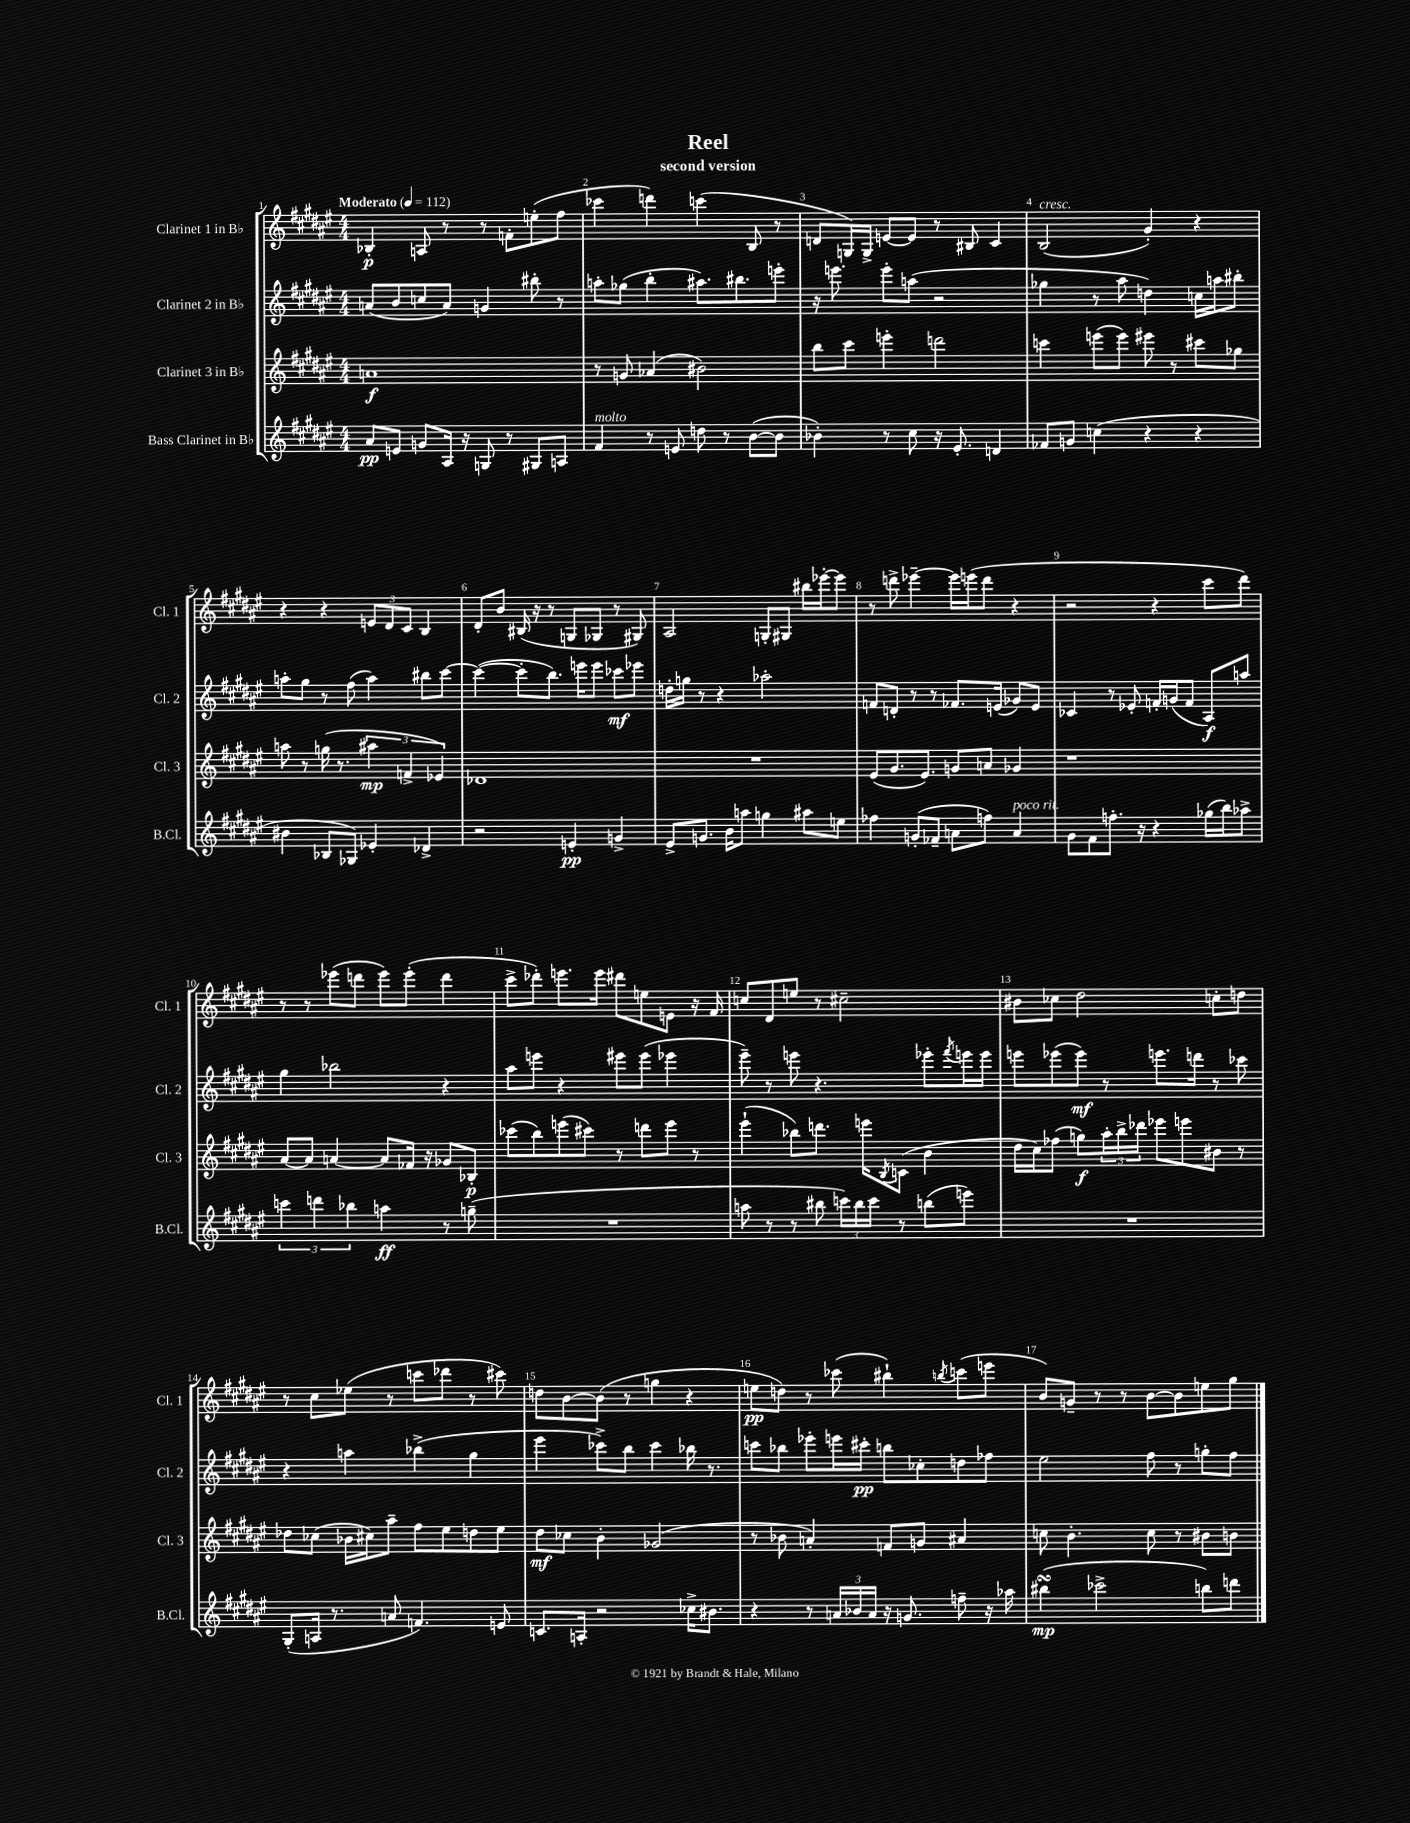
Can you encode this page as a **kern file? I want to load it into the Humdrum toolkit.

**kern	**dynam	**kern	**dynam	**kern	**dynam	**kern	**dynam
*part4	*part4	*part3	*part3	*part2	*part2	*part1	*part1
*staff4	*staff4	*staff3	*staff3	*staff2	*staff2	*staff1	*staff1
*I"Bass Clarinet in B♭	*	*I"Clarinet 3 in B♭	*	*I"Clarinet 2 in B♭	*	*I"Clarinet 1 in B♭	*
*I'B.Cl.	*	*I'Cl. 3	*	*I'Cl. 2	*	*I'Cl. 1	*
*clefG2	*	*clefG2	*	*clefG2	*	*clefG2	*
*k[f#c#g#d#a#e#]	*	*k[f#c#g#d#a#e#]	*	*k[f#c#g#d#a#e#]	*	*k[f#c#g#d#a#e#]	*
*M4/4	*	*M4/4	*	*M4/4	*	*M4/4	*
*MM112	*	*MM112	*	*MM112	*	*MM112	*
=1	=1	=1	=1	=1	=1	=1	=1
!	!	!	!	!	!	!LO:TX:a:B:t=Moderato	!
8a#/L	pp	1an	f	(8an/L	.	4B-X'/	p
8en/J	.	.	.	8b/	.	.	.
8gn/L	.	.	.	8ccn/	.	8An/	.
16A#/Jk	.	.	.	8a/J)	.	8r	.
16r	.	.	.	.	.	.	.
8Gn/	.	.	.	4gn/	.	8r	.
8r	.	.	.	.	.	8fn'\L	.
8G#X/L	.	.	.	8bb#X'\	.	(8een'\	.
8An/J	.	.	.	8r	.	8ff#\J	.
=2	=2	=2	=2	=2	=2	=2	=2
!LO:TX:a:i:t=molto	!	!	!	!	!	!	!
4f#/	.	8r	.	8aan'\L	.	4ccc-X\	.
.	.	8gn/	.	(8gg-X\J	.	.	.
8r	.	(4a-X/	.	4bb'\	.	4dddn\)	.
8en/	.	.	.	.	.	.	.
8ddn\	.	2b#X\)	.	8.aa#X\L)	.	(4cccn\	.
8r	.	.	.	.	.	.	.
.	.	.	.	8.bb#X\	.	.	.
([8b\L	.	.	.	.	.	8B/	.
8b\J]	.	.	.	8eeen'\J	.	8r	.
=3	=3	=3	=3	=3	=3	=3	=3
4b-X'\)	.	8bb\L	.	16r	.	8dn/L	.
.	.	.	.	8.eeen\	.	.	.
.	.	8ccc#\J	.	.	.	16Gn/L)	.
.	.	.	.	.	.	16G^/JJ	.
8r	.	4eeen'\	.	8eee'\L	.	[8en/L	.
8cc#\	.	.	.	(8aan\J	.	8e/J]	.
16r	.	2dddn\	.	2r	.	8r	.
8.e#'/	.	.	.	.	.	.	.
.	.	.	.	.	.	8B#X/	.
4dn/	.	.	.	.	.	4c#/	.
=4	=4	=4	=4	=4	=4	=4	=4
!	!	!	!	!	!	!LO:TX:a:i:t=cresc.	!
8f-X/L	.	4cccn\	.	4gg-X\	.	(2B/	.
8gn/J	.	.	.	.	.	.	.
(4ccn\	.	(8eeen\L	.	8r	.	.	.
.	.	8eee\J)	.	8aa#\	.	.	.
4r	.	8eee#X\	.	4ddn\)	.	4g#'/)	.
.	.	8r	.	.	.	.	.
4r	.	8ccc#X\L	.	16ccn\LL	.	4r	.
.	.	.	.	16aan\J	.	.	.
.	.	8gg-X\J	.	8bb#X'\J	.	.	.
!!LO:LB:g=z
=5	=5	=5	=5	=5	=5	=5	=5
4b#X\	.	8aan\	.	8aan'\L	.	4r	.
.	.	8r	.	8gg#\J	.	.	.
8B-X/L	.	(16ggn\	.	8r	.	4r	.
.	.	8.r	.	.	.	.	.
8G-X/J)	.	.	.	(8ff#\	.	.	.
4e-X'/	.	6aa#X\	mp	4aa\)	.	12en/L	.
.	.	.	.	.	.	12d#/	.
.	.	6fn^/	.	.	.	12c#/J	.
4d-X^/	.	.	.	8bb#X\L	.	4B/	.
.	.	6e-X/)	.	.	.	.	.
.	.	.	.	[8ccc#\J	.	.	.
=6	=6	=6	=6	=6	=6	=6	=6
2r	.	1d-X	.	(4ccc#\_	.	8d#'/L	.
.	.	.	.	.	.	8b/J	.
.	.	.	.	8ccc#'\L]	.	(16B#X/	.
.	.	.	.	.	.	16r	.
.	.	.	.	8.bb\J)	.	8r	.
4en'/	pp	.	.	.	.	8Gn/L	.
.	.	.	.	16eeen\KL	.	.	.
.	.	.	.	8eee\J	.	8G-X/J	.
4gn^/	.	.	.	8ccc-X\L	mf	8r	.
.	.	.	.	8eee-X\J	.	8G#X/)	.
=7	=7	=7	=7	=7	=7	=7	=7
8e#^/L	.	1r	.	16ddn'\LL	.	2A#/	.
.	.	.	.	16ggn\JJ	.	.	.
8.gn/J	.	.	.	8r	.	.	.
.	.	.	.	4r	.	.	.
16b\KL	.	.	.	.	.	.	.
8aan\J	.	.	.	.	.	.	.
4ggn\	.	.	.	2aa-X'\	.	8Gn'/L	.
.	.	.	.	.	.	8G#X/J	.
8aa#X\L	.	.	.	.	.	16bb#X\LL	.
.	.	.	.	.	.	[16eee-X'\J	.
8een\J	.	.	.	.	.	8eee-\J]	.
=8	=8	=8	=8	=8	=8	=8	=8
4ff-X\	.	(8e#/L	.	8fn/L	.	8r	.
.	.	8.g#/	.	8dn'/J	.	8dddn^\	.
(8gn'/L	.	.	.	8r	.	[4eee-X~\	.
.	.	8.e#/J)	.	.	.	.	.
8f-X~/J	.	.	.	8r	.	.	.
8an\L	.	8gn/L	.	8.f-X/L	.	16eee-\LL]	.
.	.	.	.	.	.	(16eeen\J	.
8ffn\J)	.	8an/J	.	.	.	8ddd\J	.
.	.	.	.	(16en/Jk	.	.	.
!LO:TX:a:i:t=poco rit.	!	!	!	!	!	!	!
4a/	.	4g-X/	.	8g-X/L)	.	4r	.
.	.	.	.	8e/J	.	.	.
=9	=9	=9	=9	=9	=9	=9	=9
8g#\L	.	1r	.	4c-X/	.	2r	.
8f#\	.	.	.	.	.	.	.
8.ffn'\J	.	.	.	8r	.	.	.
.	.	.	.	8e-X'/	.	.	.
16r	.	.	.	.	.	.	.
4r	.	.	.	16fn'/LL	.	4r	.
.	.	.	.	(16gn/J	.	.	.
.	.	.	.	8f/J	.	.	.
(16gg-X\LL	.	.	.	8A#/L)	f	8ccc#\L	.
16bb\J)	.	.	.	.	.	.	.
8aa-X^\J	.	.	.	8aan/J	.	8ddd#\J)	.
!!LO:LB:g=z
=10	=10	=10	=10	=10	=10	=10	=10
6cccn\	.	[8a#/L	.	4gg#\	.	8r	.
.	.	8a#/J]	.	.	.	8r	.
6dddn\	.	.	.	.	.	.	.
.	.	[4an/	.	2bb-X\	.	(8eee-X\L	.
6bb-X\	.	.	.	.	.	.	.
.	.	.	.	.	.	8dddn\J	.
4aan\	ff	8a/L]	.	.	.	8eee-\L)	.
.	.	16f-X/Jk	.	.	.	(8eee-'\J	.
.	.	16r	.	.	.	.	.
8r	.	8g-X/L	.	4r	.	4ddd\	.
(8ggn~\	.	8B-X'/J	p	.	.	.	.
=11	=11	=11	=11	=11	=11	=11	=11
1r	.	(8ccc-X\L	.	8aa#\L	.	8ccc#^\L	.
.	.	8bb\)	.	8eeen\J	.	8ddd-X'\J)	.
.	.	(8eeen\	.	4r	.	8.eeen\L	.
.	.	8ccc#X\J)	.	.	.	.	.
.	.	.	.	.	.	16eee\Jk	.
.	.	8r	.	8eee#X\L	.	8ddd#X\L	.
.	.	8dddn\L	.	(8eee#\J	.	8een\	.
.	.	8eee\J	.	4eee-X\	.	8en\J	.
.	.	8r	.	.	.	16r	.
.	.	.	.	.	.	16f#/	.
=12	=12	=12	=12	=12	=12	=12	=12
8aan\	.	(4eee#`\	.	8eee#~\)	.	8ccn/L	.
8r	.	.	.	8r	.	8d#/	.
8r	.	8bb-X\L)	.	8eeen\	.	8een/J	.
8bb#X\	.	8.dddn\J	.	4.r	.	8r	.
24cccn\LL)	.	.	.	.	.	2cc#X~\	.
24bb#\	.	.	.	.	.	.	.
.	.	16eeen\KL	.	.	.	.	.
24ccc\JJ	.	.	.	.	.	.	.
.	.	8qB/	.	.	.	.	.
8r	.	(8cn\J	.	.	.	.	.
(8bbn\L	.	4b\	.	8eee-X'\L	.	.	.
.	.	.	.	8qfff#/	.	.	.
8eeen\J)	.	.	.	16eeen\L	.	.	.
.	.	.	.	16eee\JJ	.	.	.
=13	=13	=13	=13	=13	=13	=13	=13
1r	.	16dd#\LL	.	8eeen\L	.	8b#X\L	.
.	.	16cc#\J)	.	.	.	.	.
.	.	(8ff-X\J	.	(8eee-X\	.	8cc-X\J	.
.	.	8ggn\L)	f	8eee-\J)	mf	2dd#\	.
.	.	24aa#'\L	.	8r	.	.	.
.	.	24bb^\	.	.	.	.	.
.	.	24ddd-X\JJ	.	.	.	.	.
.	.	8eee-X\L	.	8.eeen\L	.	.	.
.	.	8eeen\	.	.	.	.	.
.	.	.	.	16dddn\Jk	.	.	.
.	.	8b#X\J	.	8r	.	8ccn'\L	.
.	.	8r	.	8ccc-X\	.	8ddn\J	.
!!LO:LB:g=z
=14	=14	=14	=14	=14	=14	=14	=14
(8G#'/L	.	8dd-X\L	.	4r	.	8r	.
16An/Jk	.	(8cc-X\J	.	.	.	8cc#\L	.
8.r	.	.	.	.	.	.	.
.	.	16b-X\LL	.	4aan\	.	(8ee-X\J	.
.	.	16cc#X\J)	.	.	.	.	.
8an/	.	8aa#~\J	.	.	.	8r	.
4.fn/)	.	8ff#\L	.	(4bb-X^\	.	8cccn\L	.
.	.	8ee#\	.	.	.	8ddd-X\J	.
.	.	8ddn\	.	4gg#\	.	8r	.
8en/	.	8ee#\J	.	.	.	8ccc#X\)	.
=15	=15	=15	=15	=15	=15	=15	=15
8.cn/L	.	8dd#\L	mf	4eee#\	.	8ddn\L	.
.	.	8cc-X\J	.	.	.	[8b\	.
16An'/Jk	.	.	.	.	.	.	.
2r	.	4b'\	.	8ccc-X^\L)	.	(8b\J]	.
.	.	.	.	8bb\J	.	8r	.
.	.	(2g-X/	.	4ccc-\	.	4ggn\	.
16cc-X^\KL	.	.	.	16bb-X\	.	4r	.
8.b#X\J	.	.	.	8.r	.	.	.
=16	=16	=16	=16	=16	=16	=16	=16
4r	.	8r	.	8cccn\L	.	8een\L	pp
.	.	8b-X\	.	8bb-X\J	.	8ddn\J)	.
8r	.	4an'/)	.	8eee-X'\L	.	8r	.
24an/LL	.	.	.	16eeen\L	.	(8ccc-X\	.
24b-X/	.	.	.	.	.	.	.
.	.	.	.	16ccc#X'\JJ	pp	.	.
24a/JJ	.	.	.	.	.	.	.
16r	.	8fn/L	.	8bbn\L	.	4bb#X`\)	.
8.gn/	.	.	.	.	.	.	.
.	.	8gn/J	.	8cc-X'\	.	.	.
.	.	.	.	.	.	8qbbn/	.
8ffn~\	.	4a#X/	.	8ddn\	.	(8cccn\L	.
16r	.	.	.	8ff-X\J	.	8eeen\J	.
16aa-X\	.	.	.	.	.	.	.
=17	=17	=17	=17	=17	=17	=17	=17
(4bb#XsSsS\	mp	8ccn\	.	2ee#\	.	8b/L)	.
.	.	4.b'\	.	.	.	8gn~/J	.
2ccc-X^\	.	.	.	.	.	8r	.
.	.	.	.	.	.	8r	.
.	.	8cc\	.	8ff#\	.	[8b\L	.
.	.	8r	.	8r	.	8b\]	.
8bbn\L)	.	8b#X\L	.	8ggn'\L	.	8een\	.
8dddn\J	.	8bn\J	.	8ff#\J	.	8gg#\J	.
==	==	==	==	==	==	==	==
*-	*-	*-	*-	*-	*-	*-	*-
